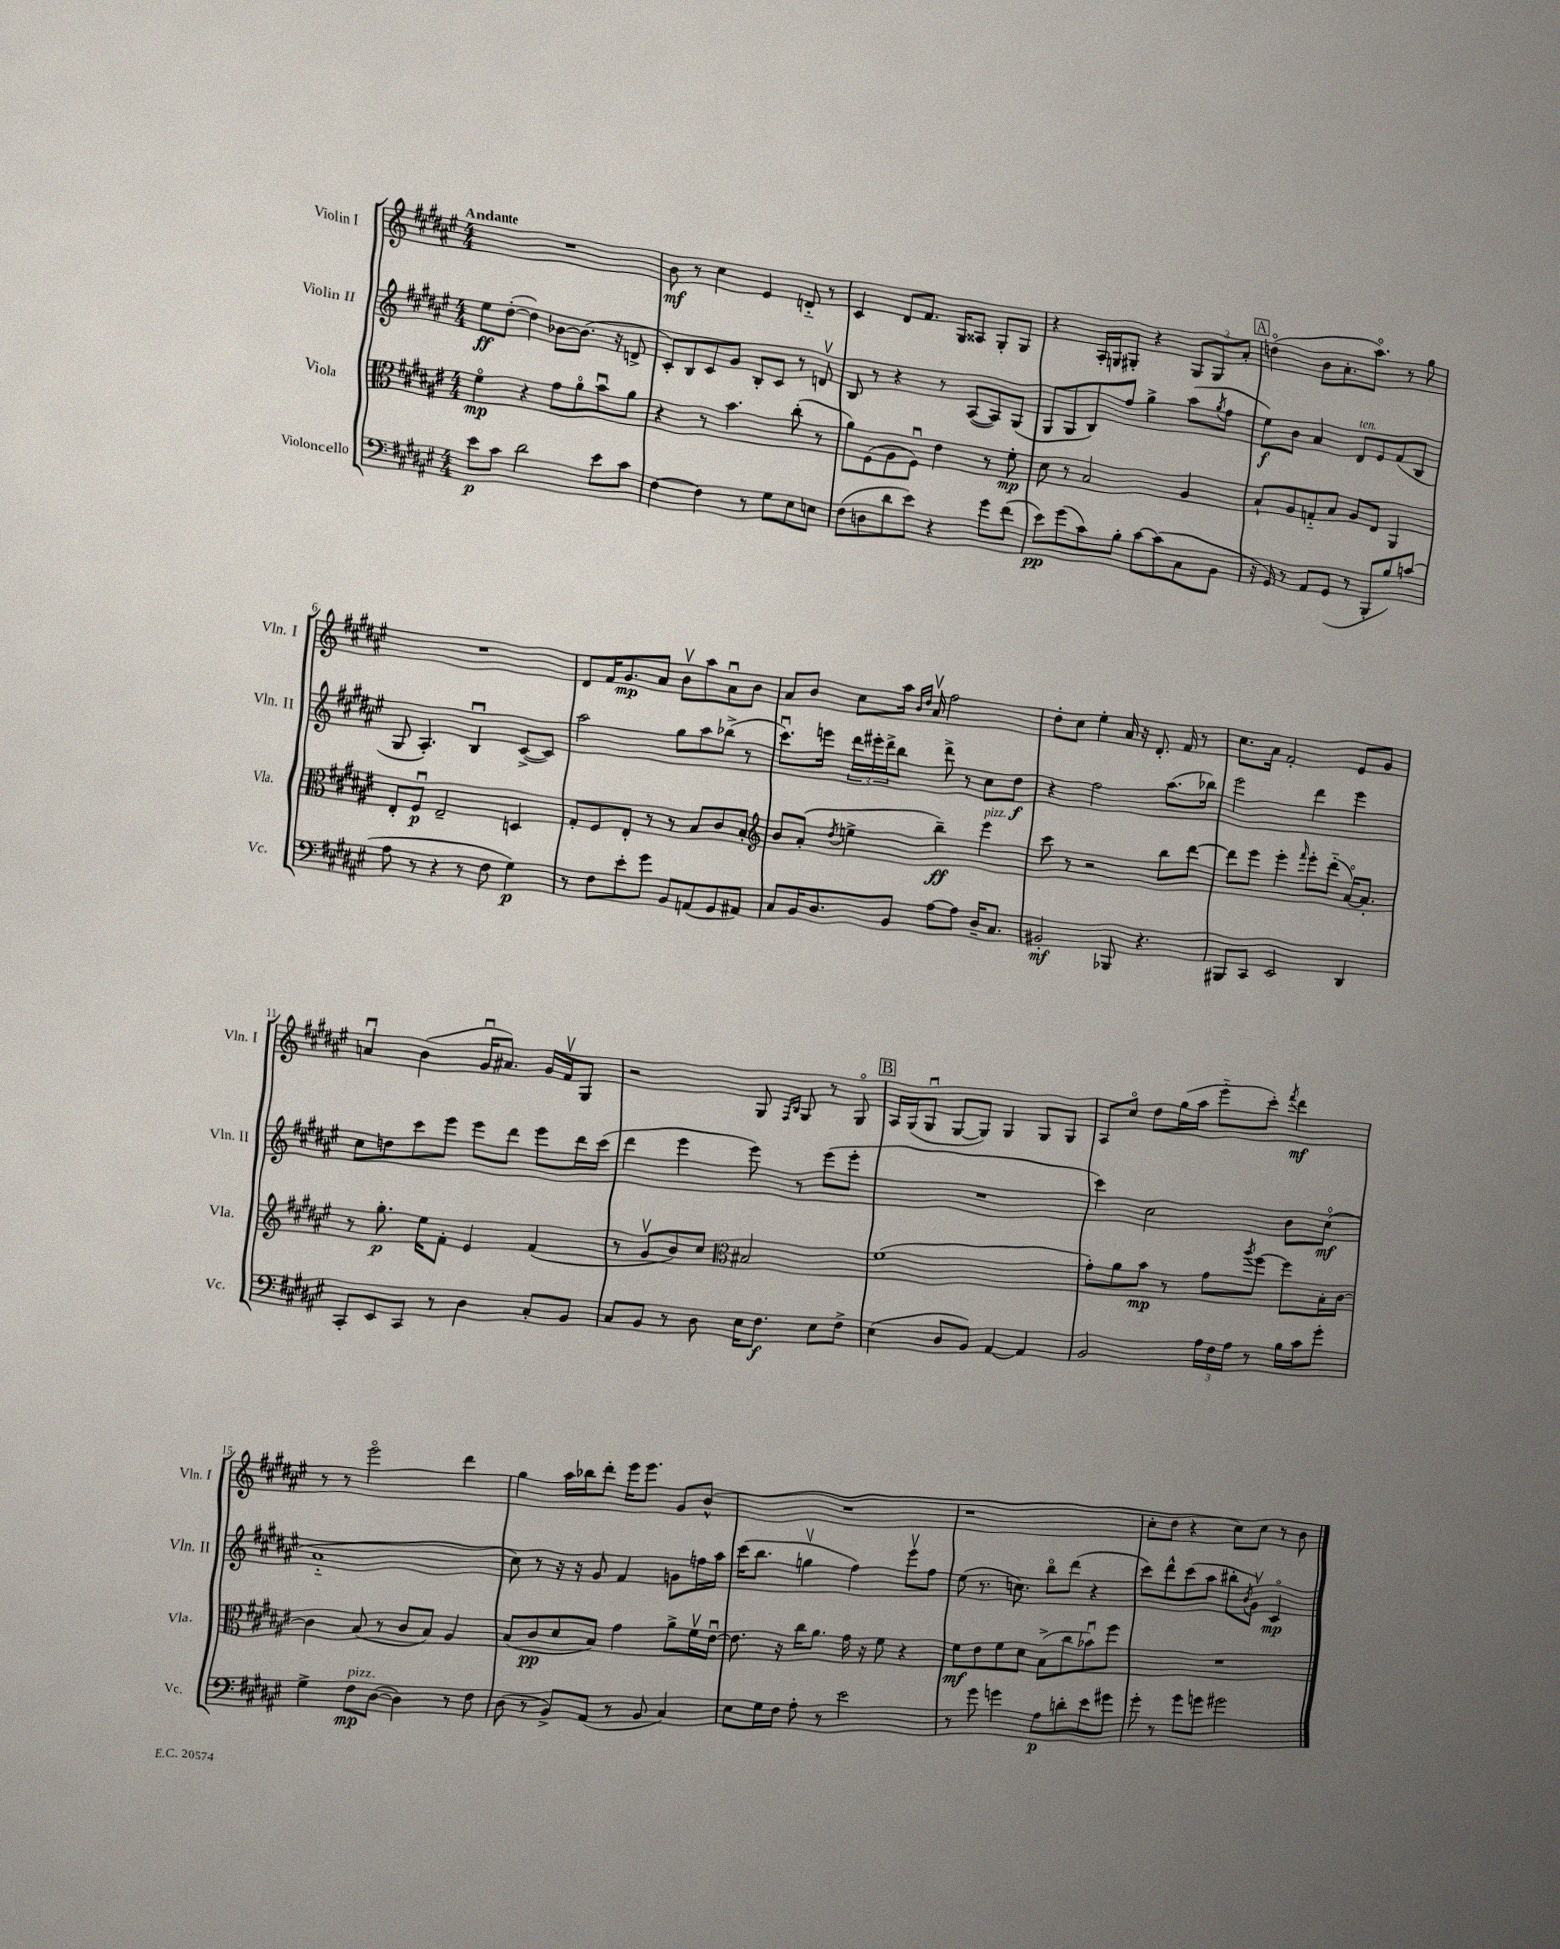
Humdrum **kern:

**kern	**dynam	**kern	**dynam	**kern	**dynam	**kern	**dynam
*part4	*part4	*part3	*part3	*part2	*part2	*part1	*part1
*staff4	*staff4	*staff3	*staff3	*staff2	*staff2	*staff1	*staff1
*I"Violoncello	*	*I"Viola	*	*I"Violin II	*	*I"Violin I	*
*I'Vc.	*	*I'Vla.	*	*I'Vln. II	*	*I'Vln. I	*
*clefF4	*	*clefC3	*	*clefG2	*	*clefG2	*
*k[f#c#g#d#a#e#]	*	*k[f#c#g#d#a#e#]	*	*k[f#c#g#d#a#e#]	*	*k[f#c#g#d#a#e#]	*
*M4/4	*	*M4/4	*	*M4/4	*	*M4/4	*
=1	=1	=1	=1	=1	=1	=1	=1
!	!	!	!	!	!	!LO:TX:a:B:t=Andante	!
8e#\L	p	4f#\	mp	8ee#\L	ff	1r	.
8c#\J	.	.	.	([8dd#'\J	.	.	.
2d#\	.	4r	.	4dd#\])	.	.	.
.	.	8g#\L	.	[8b-X\L	.	.	.
.	.	8a#\	.	(8.b-\J]	.	.	.
8e#\L	.	8bu\	.	.	.	.	.
.	.	.	.	16r	.	.	.
8c#\J	.	8a#\J	.	8dn^/	.	.	.
=2	=2	=2	=2	=2	=2	=2	=2
[4F#\	.	4r	.	8c#'/L)	.	8b\	mf
.	.	.	.	8B/	.	8r	.
4F#\]	.	8r	.	8c#/	.	4cc#\	.
.	.	4.b\	.	8g#/J	.	.	.
8r	.	.	.	8B'/L	.	4e#/	.
8G#\L	.	.	.	8c#/J	.	.	.
8E#\	.	(8cc#'\	.	8r	.	8dn/	.
8En\J	.	8r	.	8dnv/	.	8r	.
=3	=3	=3	=3	=3	=3	=3	=3
(8F#\L	.	8a#\L)	.	8B/	.	4c#/	.
8Dn\	.	(8F#\	.	8r	.	.	.
8d#\	.	8A#\	.	4r	.	8d#/L	.
8e#\J)	.	8F#u\J)	.	.	.	8.f#/J	.
4r	.	4e#\	.	8r	.	.	.
.	.	.	.	.	.	16G#/KL	.
.	.	.	.	([8A#/L	.	8A##X/J	.
8g#\L	.	8r	.	8A#/])	.	8G#'/L	.
(8f#\J	.	8f#'\	mp	(8G#/J	.	8G#/J	.
=4	=4	=4	=4	=4	=4	=4	=4
8e#\L)	pp	8d#\	.	8G#/L	.	4r	.
(8g#\	.	8r	.	8G#/	.	.	.
8c#\)	.	2B/	.	8B/)	.	16A#'/LL	.
.	.	.	.	.	.	16Gn/J	.
8B'\J	.	.	.	8ff#/J	.	8G#X'/J	.
[8c#\L	.	.	.	4gg#^\	.	4r	.
(8c#\]	.	.	.	.	.	.	.
8C#\	.	4A#/	.	(8aa#\L	.	12G#/L	.
.	.	.	.	.	.	12G#/	.
.	.	.	.	8qgg#/	.	.	.
8BB\J	.	.	.	8ff#\J	.	.	.
.	.	.	.	.	.	12a#'/J	.
!!LO:REH:place=s1:t=A
=5	=5	=5	=5	=5	=5	=5	=5
16r	.	8B`/L	.	8ee#\L)	f	(4ddn\	.
16GG#/)	.	.	.	.	.	.	.
8r	.	8A#/	.	8b\J	.	.	.
8AA#/L	.	8Gn/	.	4a#/	.	8b\L	.
(8GG#/J	.	8B/J	.	.	.	8.a#'\	.
!	!	!	!	!LO:TX:a:i:t=ten.	!	!	!
8r	.	8A#/L	.	8d#/L	.	.	.
.	.	.	.	.	.	8.aa#\J)	.
8BBB'/L	.	8E#/J	.	8e#/	.	.	.
8B/)	.	4AA#/	.	(8f#/	.	8r	.
(8cn/J	.	.	.	8B/J	.	8gg#\	.
!!LO:LB:g=z
=6	=6	=6	=6	=6	=6	=6	=6
8A#\	.	8E#'/L	.	8G#/	.	1r	.
8r	.	8F#u/J	p	4.A#'/)	.	.	.
4r	.	2E#~/	.	.	.	.	.
8r	.	.	.	4Bu/	.	.	.
8F#\	.	.	.	.	.	.	.
4G#\)	p	4Dn/	.	([8c#^/L	.	.	.
.	.	.	.	8c#/J])	.	.	.
=7	=7	=7	=7	=7	=7	=7	=7
8r	.	8G#'/L	.	2aa#\	.	8d#/L	.
8F#\L	.	8F#/	.	.	.	16f#/K	.
.	.	.	.	.	.	8.g#/	mp
8e#'\	.	8E#'/J	.	.	.	.	.
8g#\J	.	8r	.	.	.	8a#/J	.
8BB/L	.	8r	.	8gg#\L	.	8bv\L	.
(8AAn/	.	8B/L	.	8aa#\	.	8aa#\	.
8GG#/	.	8c#/	.	(8bb-X^\J	.	8a#u\	.
8AA#X/J)	.	8B'/J	.	8r	.	8b\J	.
=8	=8	=8	=8	=8	=8	=8	=8
*	*	*clefG2	*	*	*	*	*
8C#/L	.	8b/L	.	8.ccc#u\L)	.	8a#/L	.
16BB/K	.	(8a#'/J	.	.	.	8b/J	.
8.D#/	.	.	.	16eeen\Jk	.	.	.
.	.	8qdd#/	.	.	.	.	.
.	.	4een^\	.	24ddd#\LL	.	8cc#\L	.
.	.	.	.	24eee#X'\	.	.	.
.	.	.	.	24ddd#^\J	.	.	.
8BB/J	.	.	.	8bb\J	.	16aa#\Jk	.
.	.	.	.	.	.	16qqb/LL	.
.	.	.	.	.	.	16qqdd#/JJ	.
.	.	.	.	.	.	16a#v/	.
[8A#\L	.	4bb~\)	ff	8ddd#^\	.	2ff#\	.
8A#\J]	.	.	.	8r	.	.	.
!	!	!LO:TX:a:i:t=pizz.	!	!	!	!	!
16D#~/KL	.	4eee#\	.	8cc#\L	.	.	.
8.C#/J	.	.	.	.	.	.	.
.	.	.	.	8dd#\J	f	.	.
=9	=9	=9	=9	=9	=9	=9	=9
2BB#X'/	mf	8ccc#\	.	4r	.	8dd#'\L	.
.	.	8r	.	.	.	8cc#\J	.
.	.	2r	.	2ff#\	.	4ee#'\	.
8BBB-X/	.	.	.	.	.	16a#/	.
.	.	.	.	.	.	16r	.
4.r	.	.	.	.	.	8.d#'/	.
.	.	8bb\L	.	(8.aa#\L	.	.	.
.	.	.	.	.	.	16f#/	.
.	.	[8ddd#\J	.	.	.	8r	.
.	.	.	.	16bb-X\Jk)	.	.	.
=10	=10	=10	=10	=10	=10	=10	=10
8BBB#X/L	.	8ddd#\L]	.	2eee#\	.	8.cc#\L	.
8CC#/J	.	8eee#\J	.	.	.	.	.
.	.	.	.	.	.	16a#\Jk	.
2EE#/	.	4eee#'\	.	.	.	2f#'/	.
.	.	16qqfff#/	.	.	.	.	.
.	.	8eee#'\L	.	4ddd#\	.	.	.
.	.	(8ddd#\J	.	.	.	.	.
4DD#/	.	[16a#/KL)	.	4eee#\	.	8e#/L	.
.	.	8.a#'/J]	.	.	.	.	.
.	.	.	.	.	.	8g#/J	.
!!LO:LB:g=z
=11	=11	=11	=11	=11	=11	=11	=11
8CC#'/L	.	8r	.	8cc#\L	.	4anu/	.
8EE#/	.	8.gg#'\	p	8ddn\	.	.	.
8CC#/J	.	.	.	8ccc#\	.	(4b\	.
.	.	16ee#\KL	.	.	.	.	.
8r	.	8f#'\J	.	8eee#\J	.	.	.
4D#\	.	4e#/	.	8eee#\L	.	16g#u/KL	.
.	.	.	.	.	.	8.a#X/J)	.
.	.	.	.	8ddd#\J	.	.	.
8C#'/L	.	(4f#/	.	8eee#\L	.	16g#/LL	.
.	.	.	.	.	.	16f#v/J	.
8BB/J	.	.	.	16ddd#\L	.	8G#/J	.
.	.	.	.	(16ccc#\JJ	.	.	.
=12	=12	=12	=12	=12	=12	=12	=12
8C#/L	.	8r	.	4ddd#\	.	2r	.
8BB/J	.	8g#v/L	.	.	.	.	.
8r	.	8b/)	.	4eee#\	.	.	.
8D#\	.	8cc#/J	.	.	.	.	.
*	*	*clefC3	*	*	*	*	*
16E#\KL	.	2B#X/	.	8eee#\)	.	8G#/	.
8.F#\J	f	.	.	.	.	.	.
.	.	.	.	.	.	16qqF#/LL	.
.	.	.	.	.	.	16qqB/JJ	.
.	.	.	.	8r	.	8G#/	.
8E#\L	.	.	.	(8eee#\L	.	8r	.
8F#^\J	.	.	.	8eee#'\J	.	8G#/	.
!!LO:REH:place=s1:t=B
=13	=13	=13	=13	=13	=13	=13	=13
(4E#\	.	(1f#	.	1r	.	16A#/LL	.
.	.	.	.	.	.	(16G#/J	.
.	.	.	.	.	.	8G#u/J	.
8D#/L	.	.	.	.	.	[8G#/L	.
8BB/J)	.	.	.	.	.	8G#/J])	.
[4AA#/	.	.	.	.	.	4G#/	.
4AA#/]	.	.	.	.	.	8G#/L	.
.	.	.	.	.	.	8G#/J	.
=14	=14	=14	=14	=14	=14	=14	=14
2BB/	.	8g#'\L)	.	4ccc#\)	.	8A#/L	.
.	.	8a#\	.	.	.	8cc#/J	.
.	.	8b\J	mp	2cc#\	.	8dd#\L	.
.	.	8r	.	.	.	(16gg#\L	.
.	.	.	.	.	.	16aa#\JJ	.
24A#\LL	.	8g#\L	.	.	.	8eee#\L	.
24F#\	.	.	.	.	.	.	.
24A#\JJ	.	.	.	.	.	.	.
.	.	8qaa#/	.	.	.	.	.
8r	.	[8ff#\J	.	.	.	8ccc#'\J)	.
.	.	.	.	.	.	8qfff#/	.
16B\LL	.	8ff#\L]	.	8b\L	.	4ddd#\	mf
16c#\J	.	.	.	.	.	.	.
8g#'\J	.	16B'\L	.	(8cc#\J	mf	.	.
.	.	[16c#\JJ	.	.	.	.	.
!!LO:LB:g=z
=15	=15	=15	=15	=15	=15	=15	=15
4G#^\	.	4c#\]	.	1a#	.	8r	.
.	.	.	.	.	.	8r	.
!LO:TX:a:i:t=pizz.	!	!	!	!	!	!	!
8F#\L	mp	(8B/	.	.	.	2eee#\	.
([8D#\J	.	8r	.	.	.	.	.
4D#\])	.	8c#/L	.	.	.	.	.
.	.	8B/J)	.	.	.	.	.
8r	.	4A#/	.	.	.	4ddd#\	.
8F#\	.	.	.	.	.	.	.
=16	=16	=16	=16	=16	=16	=16	=16
(8D#\	.	(8B/L	.	8cc#\)	.	4gg#\	.
8r	.	8c#/	pp	8r	.	.	.
8BB^/L)	.	8d#/	.	16r	.	16aa#\LL	.
.	.	.	.	16r	.	16bb-X\J	.
(8AA#/J	.	8B/J)	.	8g#/	.	8ddd#'\J	.
8r	.	4g#\	.	4f#/	.	16eee#\KL	.
.	.	.	.	.	.	8.eee#\J	.
8BB/	.	.	.	.	.	.	.
4C#/)	.	8a#^\L	.	8gn\L	.	8g#/L	.
.	.	16f#v\L	.	16ffn\L	.	(8b^^/J	.
.	.	[16e#u\JJ	.	16aa#\JJ	.	.	.
=17	=17	=17	=17	=17	=17	=17	=17
8E#\L	.	8.e#\]	.	(16ccc#\KL	.	1r	.
.	.	.	.	8.bb\J	.	.	.
16G#\L	.	.	.	.	.	.	.
16F#\JJ	.	16r	.	.	.	.	.
8A#'\	.	16cc#\KL	.	4ggnv\	.	.	.
.	.	8.a#\J	.	.	.	.	.
8r	.	.	.	.	.	.	.
2e#\	.	16g#\	.	4ff#\)	.	.	.
.	.	16r	.	.	.	.	.
.	.	8f#\	.	.	.	.	.
.	.	4r	.	8eee#v\L	.	.	.
.	.	.	.	8ff#\J	.	.	.
=18	=18	=18	=18	=18	=18	=18	=18
8r	.	8f#\L	mf	(8ee#\	.	1r	.
8g#\	.	8e#\	.	8.r	.	.	.
4gn\	.	8f#\	.	.	.	.	.
.	.	.	.	8.ccn\)	.	.	.
.	.	8d#\J	.	.	.	.	.
8A#\L	p	(8B^\L	.	8bb\L	.	.	.
8dn'\	.	8cc#\	.	(8ddd#\J	.	.	.
8e#\	.	8b-Xu\)	.	4r	.	.	.
8g#X\J	.	8ff#\J	.	.	.	.	.
=19	=19	=19	=19	=19	=19	=19	=19
8g#'\	.	1r	.	8ccc#\L)	.	8cc#'\L	.
8r	.	.	.	8ddd#^^\	.	8dd#\J	.
8g#\L	.	.	.	(8ccc#\	.	4r	.
8gn\J	.	.	.	8aa#\J	.	.	.
2g#X\	.	.	.	8bb#X'\L	.	8cc#\L)	.
.	.	.	.	8qb/	.	.	.
.	.	.	.	8g#v\J)	.	8cc#\J	.
.	.	.	.	4c#/	mp	8r	.
.	.	.	.	.	.	8b\	.
==	==	==	==	==	==	==	==
*-	*-	*-	*-	*-	*-	*-	*-
